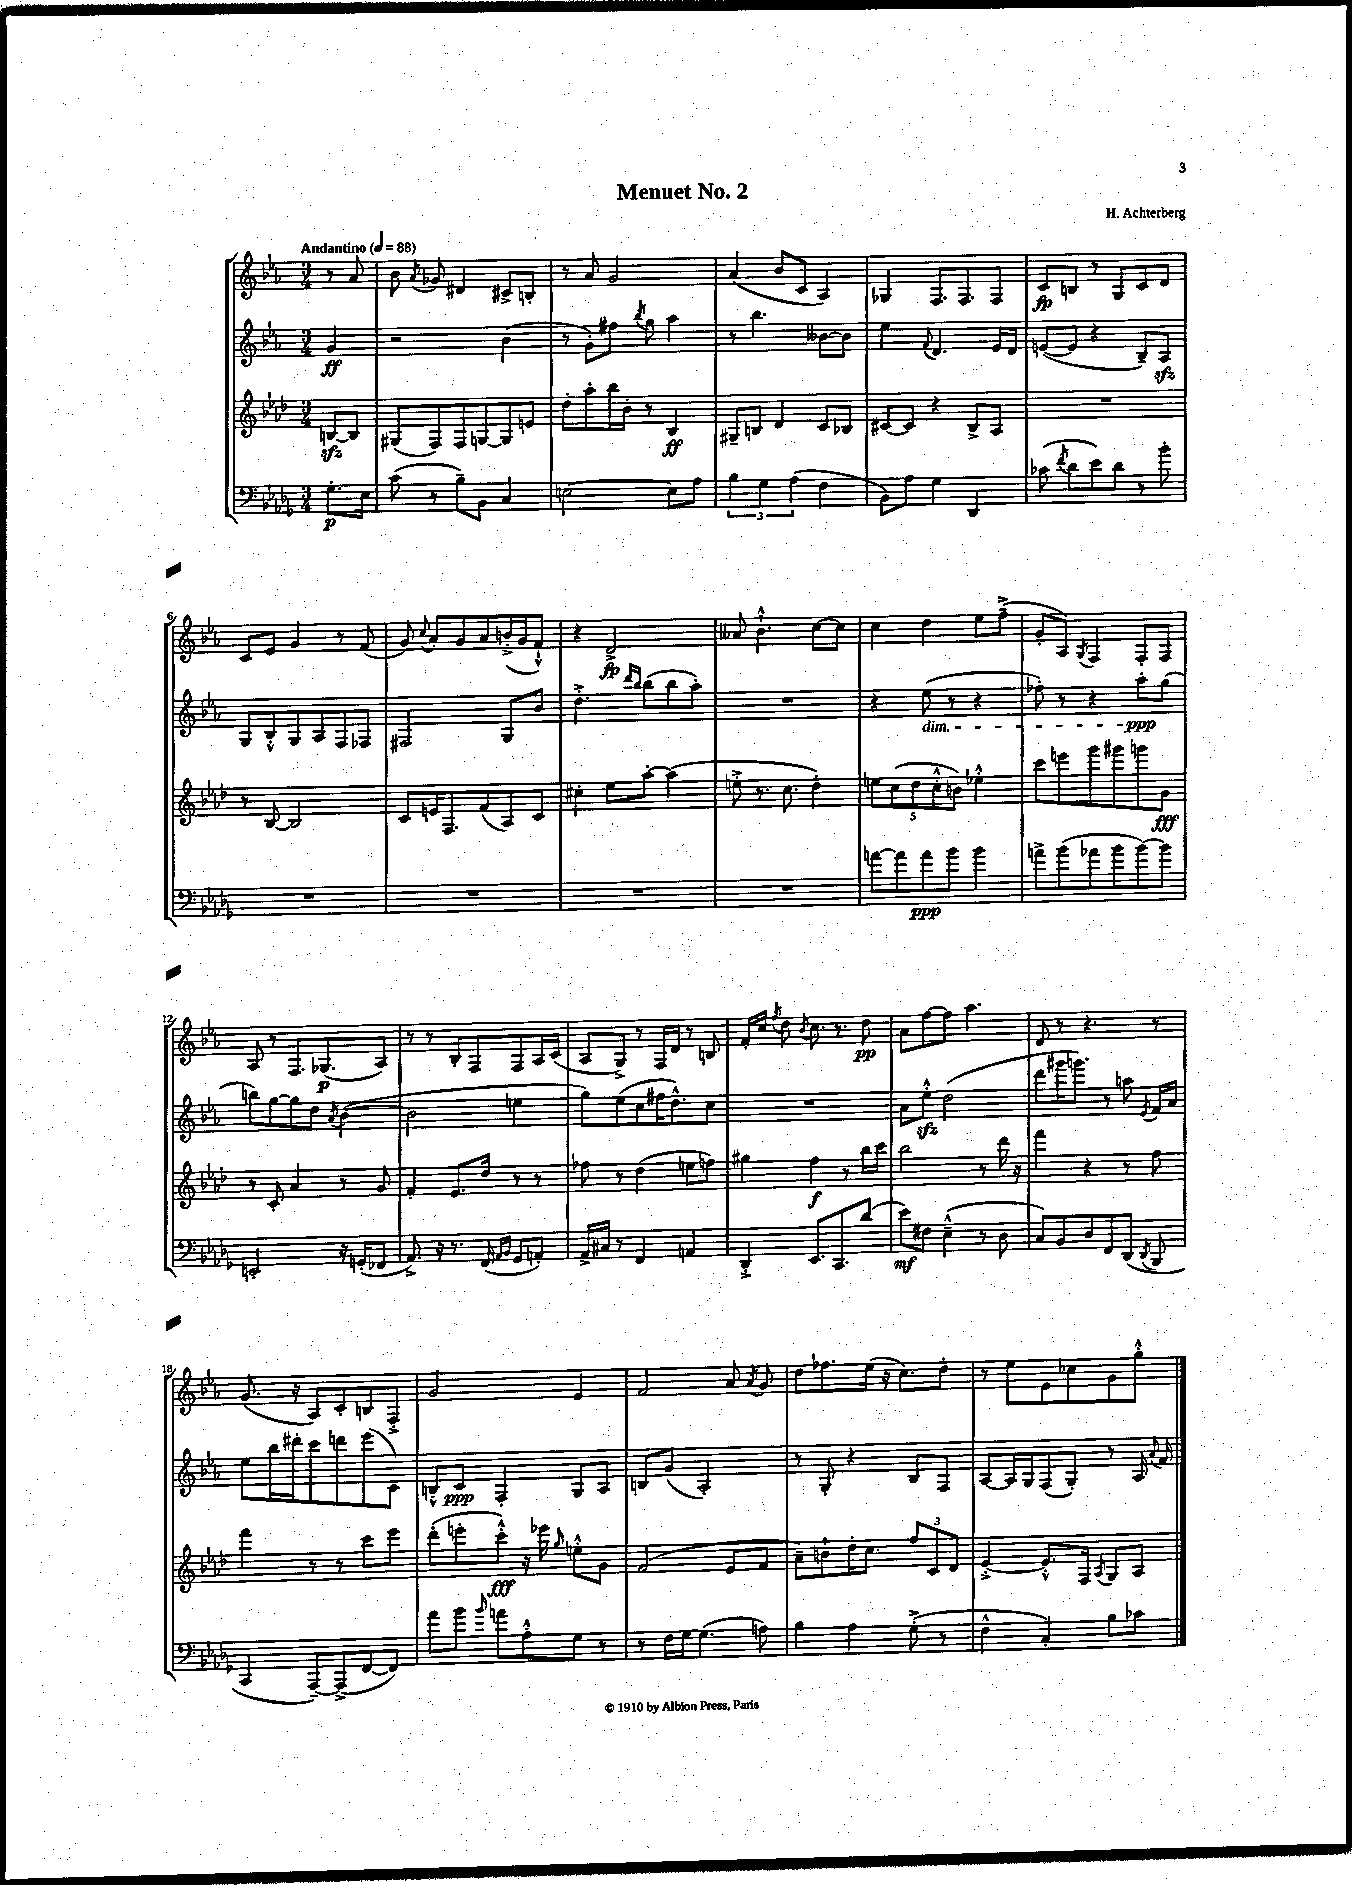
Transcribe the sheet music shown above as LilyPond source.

\header { title = "Menuet No. 2" composer = "H. Achterberg" }
<<
\new StaffGroup <<
\new Staff = "s0" {
    \clef treble \key ees \major \numericTimeSignature \time 3/4 \partial 4 \tempo "Andantino" 4 = 88
    \autoBeamOff r8 aes'8 |
    bes'8 \acciaccatura { aes'8 } ges'8 dis'4 cis'8[-> b8]-. |
    r8 aes'8 g'2 |
    aes'4( bes'8[ c'8] aes4) |
    ges4 f8.[ f8. f8] |
    c'8[\fp b8] r8 g8[ c'8 d'8] |
    c'8[ ees'8] g'4 r8 f'8( |
    g'8) \appoggiatura { c''8 } aes'8[-. g'8 aes'8 b'16-.->( g'16 f'8]-!-^) |
    r4 d'2->\fp |
    aeses'8 bes'4.-!-^ c''8[~ c''8] |
    c''4 d''4 ees''8[ f''8]--->( |
    g'8[-. aes8]) \acciaccatura { g8 } f4 f8[-. f8] |
    aes8 r8 f8.[ ges8.\p( aes8]) |
    r8 r8 bes8[-. f8 f8 aes16 c'16]( |
    aes8[ g8]->) r8 f16[ d'16] r8 b8 |
    f'16[-. c''16] \acciaccatura { f''8 } d''8 \acciaccatura { bes'8 } c''8. r8. d''8\pp |
    aes'8[ f''8~ f''8] aes''4. |
    d'8 r8 r4. r8 |
    g'8.( r16 aes8[) c'8-. b8 f8]-.-> |
    g'2 ees'4 |
    f'2 aes'8 \acciaccatura { aes'8 } g'8 |
    d''8[ fes''8. ees''16]( r16 c''8.[) d''8]-. |
    r8 ees''8[ ees'8 ces''8 g'8 g''8]-.-^ \bar "|." |
}
\new Staff = "s1" {
    \clef treble \key ees \major \numericTimeSignature \time 3/4 \partial 4
    \autoBeamOff g'4\ff |
    r2 bes'4( |
    r8 g'8[-.) fis''8] \acciaccatura { bes''8 } g''8 aes''4 |
    r8 bes''4. beses'8[~ beses'8] |
    ees''4 \appoggiatura { f'8 } d'4. ees'16[ d'16] |
    e'8[~( e'8] r4 bes8[--) aes8]\sfz |
    g8[ bes8-.-^ g8 aes8 f8 fes8] |
    fis2 g8[ bes'8] |
    d''4.-.-> \grace { d'''16[ bes''16] } bes''8[( bes''8 aes''8]-.) |
    R2. |
    r4 ees''8\dim( r8 r4 |
    fes''8-.) r8 r4 aes''8[-.\ppp\! g''8]( |
    b''8[) g''8~ g''8 d''8] \acciaccatura { aes'8 } bes'4~( |
    bes'2 e''4 |
    g''8[) ees''8( c''8 fis''16 d''8.-^) c''8] |
    R2. |
    aes'8[ ees''8]-.-^\sfz d''2( |
    d'''8[ gis'''16 g'''8.]) r8 a''8 \acciaccatura { ees'8 } f'16[ aes'16] |
    ees''8[ bes''16 dis'''16-. c'''8 d'''8 ees'''8( c'8]) |
    b8[-.-^ c'8]\ppp f4-. g8[ aes8] |
    b8[ g'8]( aes2-.) |
    r8 g8-. r4 bes8[ f8] |
    aes8[~ aes16 g16 f8( g8]-.) r8 aes16 \appoggiatura { aes'8 } f'16 \bar "|." |
}
\new Staff = "s2" {
    \clef treble \key aes \major \numericTimeSignature \time 3/4 \partial 4
    \autoBeamOff b8[~\sfz b8] |
    gis8[( f8) f8 g8~ g8 e'8] |
    des''8[-. aes''8-. bes''16 bes'16]-. r8 bes4\ff |
    gis8[-- b8] des'4 c'8[ bes8] |
    cis'8[~ cis'8] r4 bes8[-> aes8] |
    R2. |
    r8 bes8~ bes2 |
    c'8[ e'16 f8. f'8( aes8) c'8] |
    cis''4-. ees''8[ aes''8]~-. aes''4( |
    e''8-.-> r8. c''8. des''4-.) |
    \tuplet 5/4 { e''8[ c''8( des''8 c''8-.-^ b'8]) } ees''4-.-^ |
    c'''8[ e'''8 g'''8 gis'''8 g'''8 g'8]\fff |
    r8 c'8-. aes'4 r8 g'8 |
    f'4-. ees'8.[ des''16] r8 r8 |
    fes''8 r8 des''4( e''8[ f''8]) |
    gis''4 f''4\f r8 bes''16[ c'''16] |
    bes''2 r8 des'''16 r16 |
    f'''4 r4 r8 f''8 |
    f'''4 r8 r8 c'''8[ ees'''8] |
    des'''8[-.( e'''8-. c'''8]-.-^\fff) r16 ees'''16 \grace { g''16 } e''8[-.-^ g'8] |
    f'2( ees'8[ f'8] |
    aes'8[--) b'8-! des''16-. c''8.] \tuplet 3/2 { f''8[ c'8 des'8] } |
    ees'4~-.-> ees'8.[-.-^ f16] \acciaccatura { aes8 } g8[ aes8] \bar "|." |
}
\new Staff = "s3" {
    \clef bass \key des \major \numericTimeSignature \time 3/4 \partial 4
    \autoBeamOff ges8.[-.\p ees16] |
    c'8( r8 bes8[--) bes,8] c4 |
    e2~ e8[ aes8] |
    \tuplet 3/2 { bes4 ges4 aes4( } f4 |
    bes,8[) aes8] ges4 des,4 |
    ces'8( \acciaccatura { f'8 } des'8[ ees'8) des'8] r8 bes'8-. |
    R2. |
    R2. |
    R2. |
    R2. |
    a'8[~ a'8 a'8\ppp bes'8] bes'4 |
    a'8[-> bes'8( aes'8 bes'8 bes'8~) bes'8] |
    e,2-. r16 g,16[-.( fes,8] |
    aes,8.->) r16 r8. f,16( \grace { aes,16[ bes,16] } ges,8[ a,8]-.) |
    aes,16[-> cis16] r8 f,4 a,4 |
    des,4-.-> ees,8.[ c,8. des'8]( |
    ees'8[\mf) fis8] ees4---^( r8 des8 |
    c8[) bes,8 des8 f,8 des,8]( \acciaccatura { des,8 } bes,,8 |
    c,4 aes,,8[~--) aes,,8->( f,8~ f,8]) |
    aes'8[ bes'8] \grace { bes'16 } a'8[ aes8-.-^ ges8] r8 |
    r8 f16[ ges16]~ ges4.( a8) |
    bes4 aes4 ges8-.->( r8 |
    f4-^ c4-.) bes8[ ces'8] \bar "|." |
}
>>
>>
